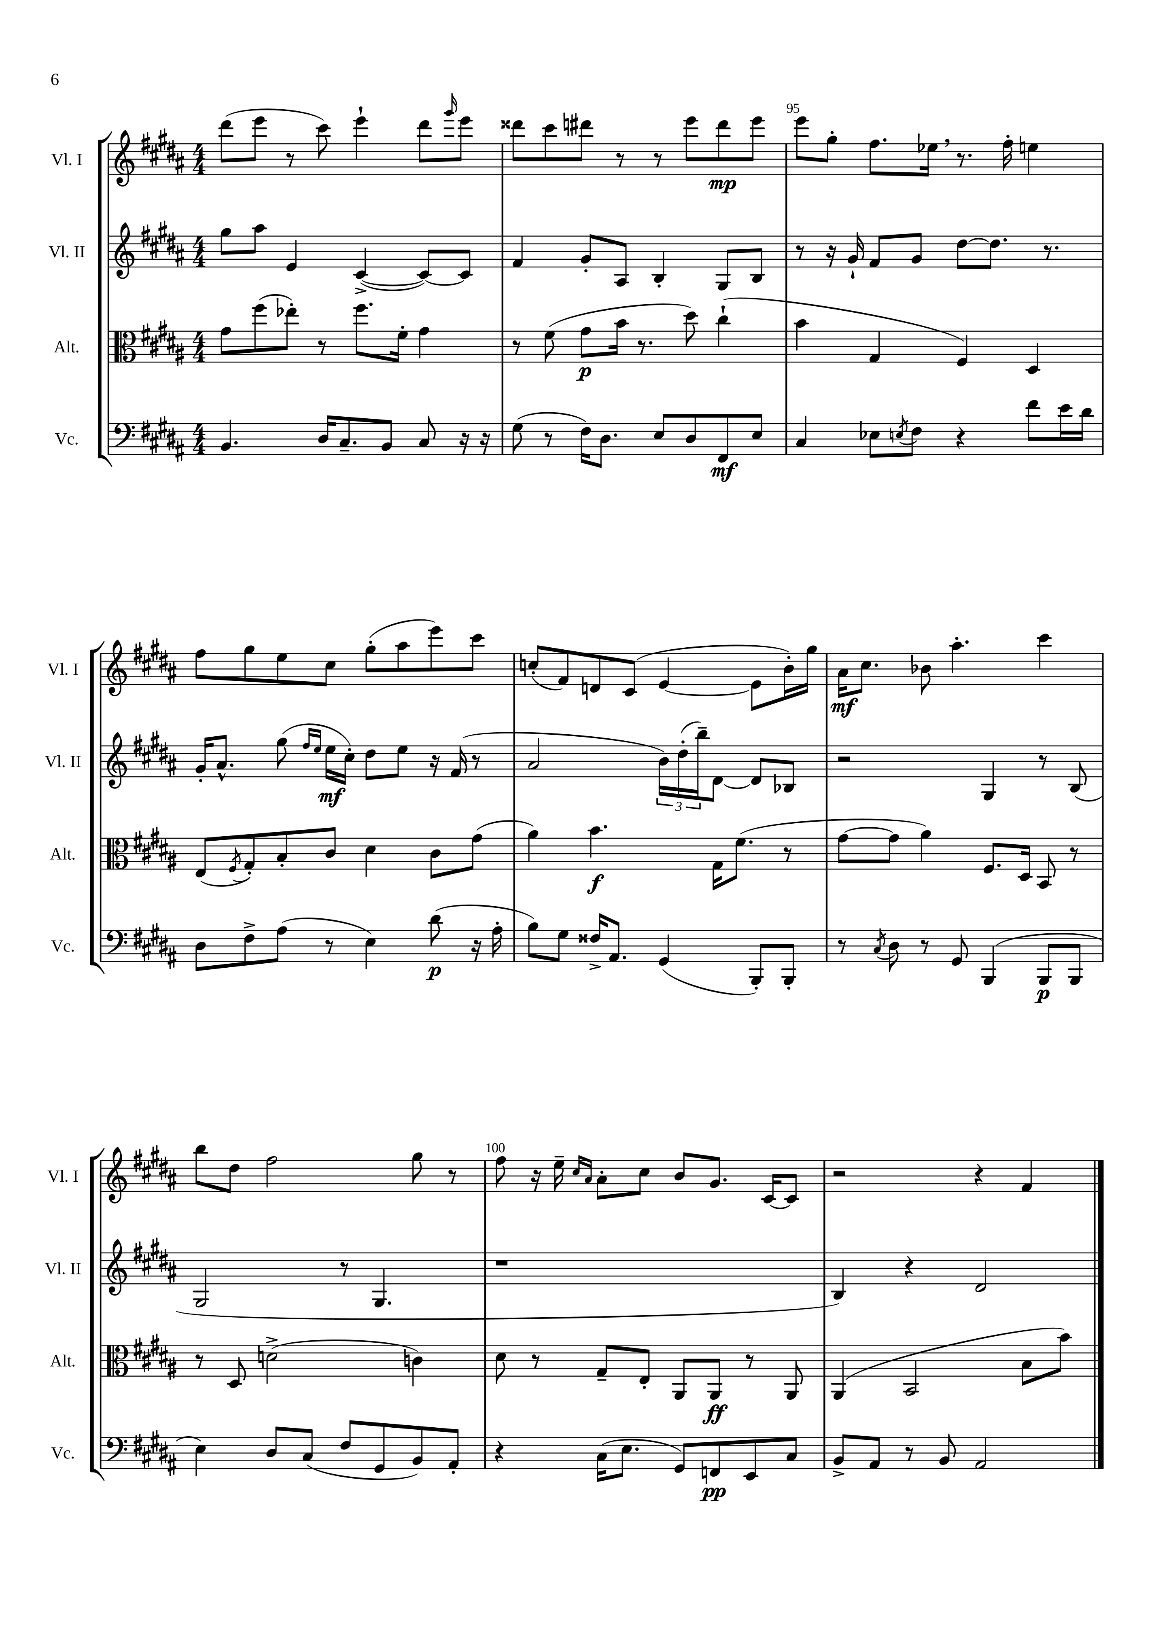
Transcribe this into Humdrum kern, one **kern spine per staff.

**kern	**kern	**kern	**kern
*staff4	*staff3	*staff2	*staff1
*clefF4	*clefC3	*clefG2	*clefG2
*k[f#c#g#d#a#]	*k[f#c#g#d#a#]	*k[f#c#g#d#a#]	*k[f#c#g#d#a#]
*M4/4	*M4/4	*M4/4	*M4/4
4.BB/	8g#\L	8gg#\L	(8ddd#\L
.	(8ff#\	8aa#\J	8eee\J
.	8ee-'\J)	4e/	8r
16D#/LK	8r	.	8ccc#\)
8.C#~/	.	.	.
.	8.ff#\L	([4c#^/	4eee`\
8BB/J	.	.	.
.	16f#'\Jk	.	.
8C#/	4g#\	8c#/_L)	8ddd#\L
.	.	.	16qqggg#/
16r	.	8c#/]J	8eee\J
16r	.	.	.
=	=	=	=
(8G#\	8r	4f#/	8ddd##\L
8r	(8f#\	.	8ccc#\
16F#\LK)	8g#\L	8g#'/L	8ddd#\J
8.D#\J	.	.	.
.	16b\Jk	8A#/J	8r
.	8.r	.	.
8E/L	.	4B'/	8r
8D#/	8dd#\)	.	8eee\L
8FF#/	(4cc#`\	8G#/L	8ddd#\
8E/J	.	8B/J	8eee\J
=	=	=	=
4C#/	4b\	8r	8eee\L
.	.	16r	8gg#'\J
.	.	16g#`/	.
8E-\L	4G#/	8f#/L	8.ff#\L
8qE/	.	.	.
8F#\J	.	8g#/J	.
.	.	.	16ee-\Jk
4r	4F#/)	[8dd#\L	8.r
.	.	8.dd#\]J	.
.	.	.	16ff#'\
8f#\L	4D#/	.	4ee\
.	.	8.r	.
16e\L	.	.	.
16d#\JJ	.	.	.
=	=	=	=
8D#\L	(8E/L	16g#'/LK	8ff#\L
.	.	8.a#^^/J	.
.	8qF#/	.	.
8F#^\	8G#'/)	.	8gg#\
(8A#\J	8B'/	(8gg#\	8ee\
.	.	16qqff#/LL	.
.	.	16qqee/JJ	.
8r	8c#/J	16ee\LL	8cc#\J
.	.	16cc#'\JJ)	.
4E\)	4d#\	8dd#\L	(8gg#'\L
.	.	8ee\J	8aa#\
(8d#\	8c#\L	16r	8eee\)
.	.	(16f#/	.
16r	(8g#\J	8r	8ccc#\J
16A#'\	.	.	.
=	=	=	=
8B\L)	4a#\)	2a#/	(8cc'/L
8G#\J	.	.	8f#/)
16F##^/LK	4.b\	.	8d/
8.AA#/J	.	.	.
.	.	.	(8c#/J
(4GG#/	.	24b\LL)	[4e/
.	.	(24dd#'\	.
.	.	24bb~\J)	.
.	16G#\LK	[8d#\J	.
.	(8.f#\J	.	.
8BBB'/L)	.	8d#/]L	8e\]L
8BBB'/J	8r	8B-/J	16b'\L)
.	.	.	16gg#\JJ
=	=	=	=
8r	[8g#\L	2r	16a#\LK
.	.	.	8.cc#\J
8qC#/	.	.	.
8D#\	8g#\]J	.	.
8r	4a#\)	.	8b-\
8GG#/	.	.	4.aa#'\
(4BBB/	8.F#/L	4G#/	.
.	16D#/Jk	.	.
8BBB/L	8BB/	8r	4ccc#\
8BBB/J	8r	(8B/	.
=	=	=	=
4E\)	8r	2G#/	8bb\L
.	8D#/	.	8dd#\J
8D#/L	(2d^\	.	2ff#\
(8C#/J	.	.	.
8F#/L	.	8r	.
8GG#/	.	4.G#/	.
8BB/)	4c\)	.	8gg#\
8AA#'/J	.	.	8r
=	=	=	=
4r	8d#\	1r	8ff#\
.	8r	.	16r
.	.	.	16ee~\
.	.	.	16qqcc#/LL
.	.	.	16qqa#/JJ
(16C#\LK	8G#~/L	.	8a#'\L
8.E\J	.	.	.
.	8E'/J	.	8cc#\J
8GG#/L)	8AA#/L	.	8b/L
8FF/	8AA#/J	.	8.g#/J
8EE/	8r	.	.
.	.	.	[16c#/LK
8C#/J	8AA#/	.	8c#/]J
=	=	=	=
8BB^/L	(4AA#/	4B/)	2r
8AA#/J	.	.	.
8r	2BB/	4r	.
8BB/	.	.	.
2AA#/	.	2d#/	4r
.	8B\L	.	4f#/
.	8b\J)	.	.
==	==	==	==
*-	*-	*-	*-
